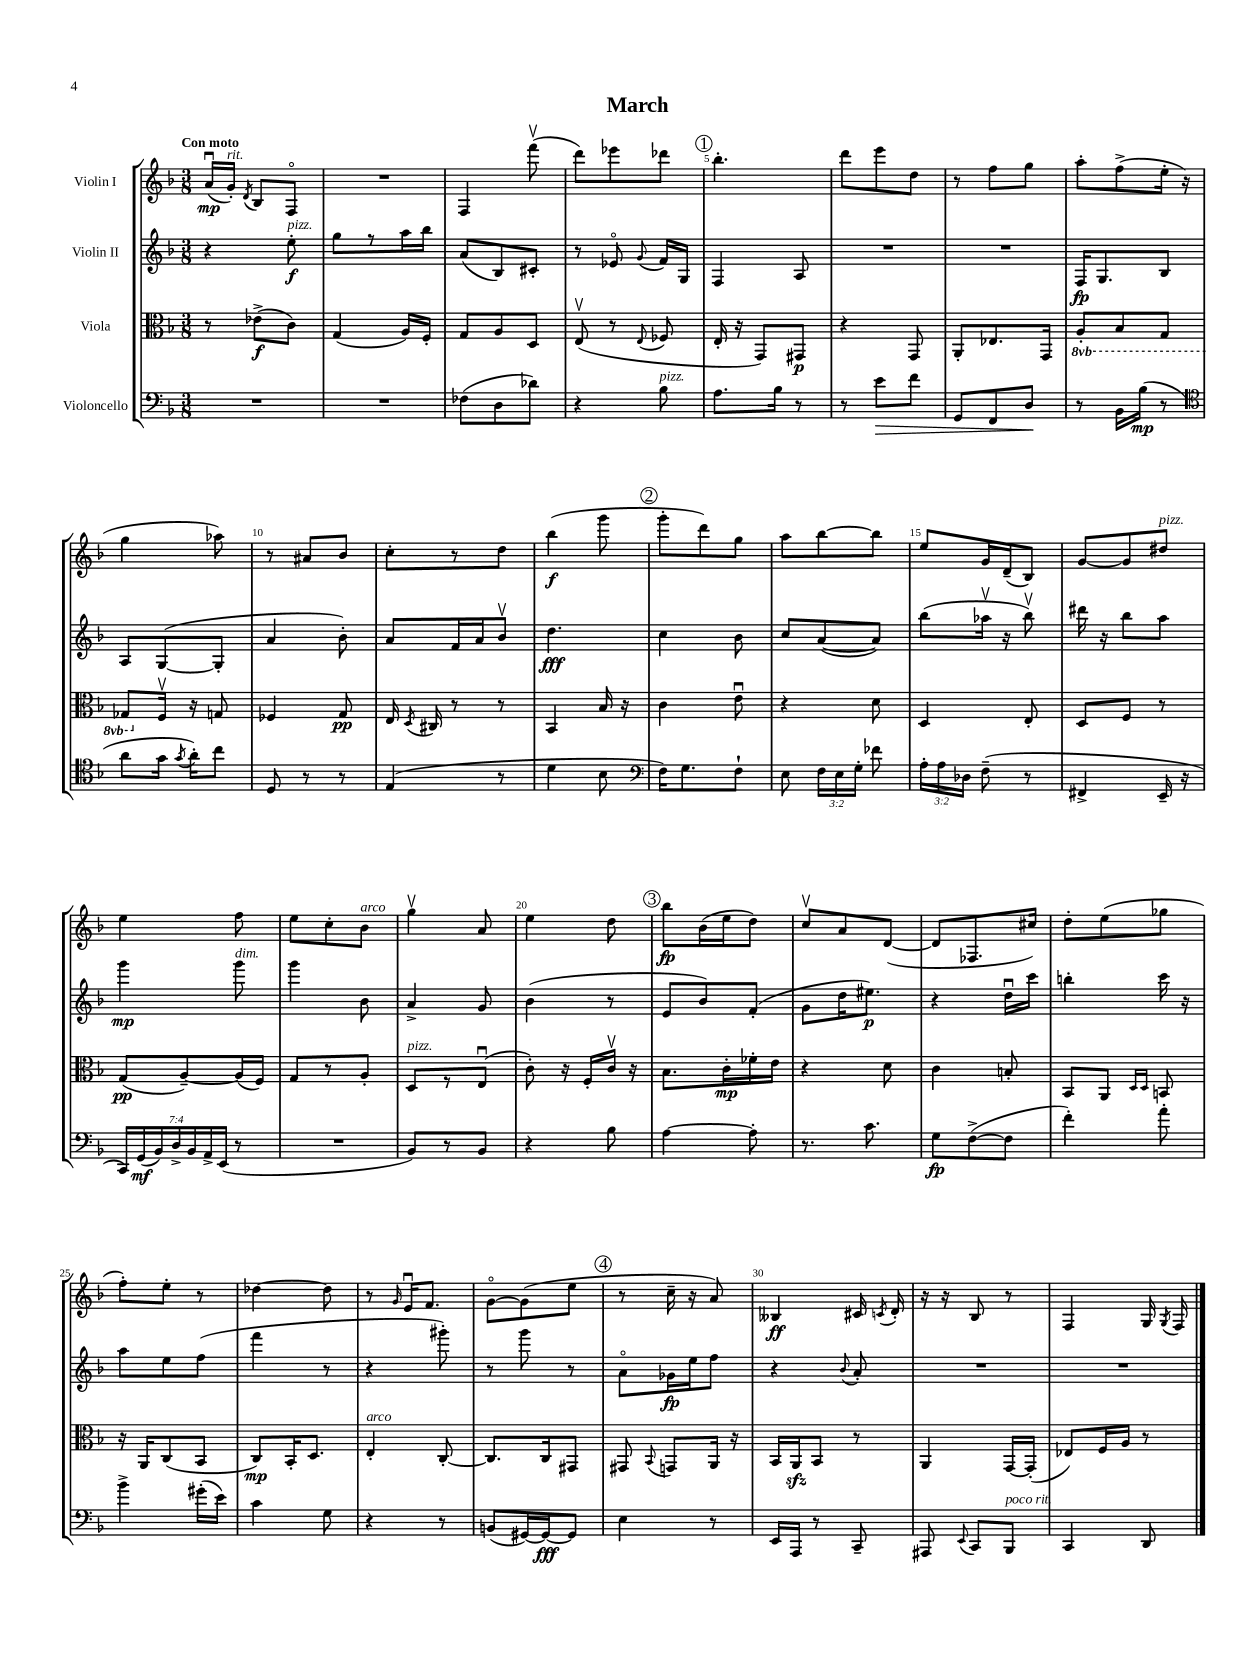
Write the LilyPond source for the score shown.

\header { title = "March" }
<<
\new StaffGroup <<
\new Staff = "s0" \with { instrumentName = "Violin I" } {
    \clef treble \key f \major \numericTimeSignature \time 3/8 \tempo "Con moto"
    \autoBeamOff a'16[\downbow\mp( g'16]-.^\markup { \italic "rit." }) \acciaccatura { d'8 } bes8[ f8]\flageolet |
    R4. |
    f4 f'''8\upbow( |
    d'''8[) ees'''8 des'''8] |
    \mark \markup { \circle "1" } bes''4.-. |
    d'''8[ e'''8 d''8] |
    r8 f''8[ g''8] |
    a''8[-. f''8->( e''16]-. r16 |
    g''4 aes''8) |
    r8 ais'8[ bes'8] |
    c''8[-. r8 d''8] |
    bes''4\f( g'''8 |
    \mark \markup { \circle "2" } g'''8[-. d'''8) g''8] |
    a''8[ bes''8~ bes''8] |
    e''8[ g'16 d'16--( bes8]) |
    g'8[~ g'8 dis''8]^\markup { \italic "pizz." } |
    e''4 f''8 |
    e''8[ c''8-. bes'8]^\markup { \italic "arco" } |
    g''4\upbow a'8 |
    e''4 d''8 |
    \mark \markup { \circle "3" } bes''8[\fp bes'16( e''16 d''8]) |
    c''8[\upbow a'8 d'8]~( |
    d'8[ fes8. cis''16]) |
    d''8[-. e''8( ges''8] |
    f''8[-.) e''8]-. r8 |
    des''4~ des''8 |
    r8 \grace { g'16 } e'16[\downbow f'8.] |
    g'8[~\flageolet g'8( e''8] |
    \mark \markup { \circle "4" } r8 c''16-- r16 a'8) |
    beses4\ff cis'16 \acciaccatura { c'8 } d'16-. |
    r16 r16 bes8 r8 |
    f4 g16 \acciaccatura { g8 } f16 \bar "|." |
}
\new Staff = "s1" \with { instrumentName = "Violin II" } {
    \clef treble \key f \major \numericTimeSignature \time 3/8
    \autoBeamOff r4 e''8-.\f^\markup { \italic "pizz." } |
    g''8[ r8 a''16 bes''16] |
    a'8[( bes8) cis'8]-. |
    r8 ees'8\flageolet \appoggiatura { g'8 } f'16[ g16] |
    \mark \markup { \circle "1" } f4 a8 |
    R4. |
    R4. |
    f16[\fp g8. bes8] |
    a8[ g8~( g8]-. |
    a'4 bes'8-.) |
    a'8[ f'16 a'16 bes'8]\upbow |
    d''4.\fff |
    \mark \markup { \circle "2" } c''4 bes'8 |
    c''8[ a'8~( a'8]) |
    bes''8[( aes''16]\upbow r16 bes''8\upbow) |
    dis'''16 r16 bes''8[ a''8] |
    g'''4\mp g'''8^\markup { \italic "dim." } |
    g'''4 bes'8 |
    a'4-> g'8 |
    bes'4( r8 |
    \mark \markup { \circle "3" } e'8[ bes'8) f'8]-.( |
    g'8[ d''16 eis''8.]\p) |
    r4 d''16[\downbow c'''16] |
    b''4-. c'''16 r16 |
    a''8[ e''8 f''8]( |
    f'''4 r8 |
    r4 gis'''8-.) |
    r8 g'''8 r8 |
    \mark \markup { \circle "4" } a'8[\flageolet ges'16\fp e''16 f''8] |
    r4 \appoggiatura { bes'8 } a'8-. |
    R4. |
    R4. \bar "|." |
}
\new Staff = "s2" \with { instrumentName = "Viola" } {
    \clef alto \key f \major \numericTimeSignature \time 3/8 \set Staff.ottavationMarkups = #ottavation-simple-ordinals
    \autoBeamOff r8 ees'8[->\f( c'8]) |
    g4( a16[) f16]-. |
    g8[ a8 d8] |
    e8\upbow( r8 \appoggiatura { e8 } fes8 |
    \mark \markup { \circle "1" } e16-. r16 g,8[) gis,8]\p |
    r4 g,8 |
    a,8[-. ees8. g,16] |
    \ottava #-1 a,8[-. bes,8 g,8] |
    ges,8[ \ottava #0 f16]\upbow r16 g!8 |
    fes4 g8\pp |
    e16 \acciaccatura { d8 } cis16 r8 r8 |
    bes,4 bes16 r16 |
    \mark \markup { \circle "2" } c'4 e'8\downbow |
    r4 d'8 |
    d4 e8-. |
    d8[ f8] r8 |
    g8[\pp( a8~--) a16( f16]) |
    g8[ r8 a8]-. |
    d8[^\markup { \italic "pizz." } r8 e8]\downbow( |
    c'8-.) r16 f16[-. c'16]\upbow r16 |
    \mark \markup { \circle "3" } bes8.[ c'16-.\mp fes'16-. e'16] |
    r4 d'8 |
    c'4 b8-. |
    bes,8[ a,8] \grace { d16[ d16] } b,8 |
    r16 a,16[ c8( bes,8] |
    c8[\mp) bes,16-. d8.] |
    e4-.^\markup { \italic "arco" } c8~-. |
    c8.[ c16 gis,8] |
    \mark \markup { \circle "4" } gis,8 \appoggiatura { bes,8 } g,8[ a,16] r16 |
    bes,16[ a,16\sfz bes,8] r8 |
    a,4 g,16[~ g,16]-.( |
    ees8[) f16 a16] r8 \bar "|." |
}
\new Staff = "s3" \with { instrumentName = "Violoncello" } {
    \clef bass \key f \major \numericTimeSignature \time 3/8 \override Staff.TupletNumber.text = #tuplet-number::calc-fraction-text
    \autoBeamOff R4. |
    R4. |
    fes8[( d8 des'8]) |
    r4 bes8^\markup { \italic "pizz." } |
    \mark \markup { \circle "1" } a8.[ bes16] r8 |
    r8 e'8[\> f'8] |
    g,8[ f,8 d8]\! |
    r8 bes,16[ bes16]\mp( r8 |
    \clef tenor a'8[ g'16] \acciaccatura { g'8 } a'16[-.) c''8] |
    d8 r8 r8 |
    e4( r8 |
    d'4 bes8 |
    \mark \markup { \circle "2" } \clef bass f16[) g8. f8]-! |
    e8 \tuplet 3/2 { f16[ e16 g16]-. } fes'8 |
    \tuplet 3/2 { a16[-. a16 des16] } f8--( r8 |
    fis,4-> e,16-- r16 |
    \tuplet 7/4 { c,16[) g,16\mf( bes,16) d16-> bes,16 a,16-> e,16]( } r8 |
    R4. |
    bes,8[) r8 bes,8] |
    r4 bes8 |
    \mark \markup { \circle "3" } a4~ a8-. |
    r8. c'8. |
    g8[\fp f8~->( f8] |
    f'4-.) a'8-. |
    bes'4-> gis'16[-.( e'16]) |
    c'4 g8 |
    r4 r8 |
    b,8[( gis,16~) gis,16~\fff gis,8] |
    \mark \markup { \circle "4" } e4 r8 |
    e,16[ a,,16] r8 c,8-- |
    ais,,8 \appoggiatura { e,8 } c,8[ bes,,8]^\markup { \italic "poco rit." } |
    c,4 d,8 \bar "|." |
}
>>
>>
\layout { \context { \Score \override BarNumber.break-visibility = ##(#f #t #t) barNumberVisibility = #(every-nth-bar-number-visible 5) } }
